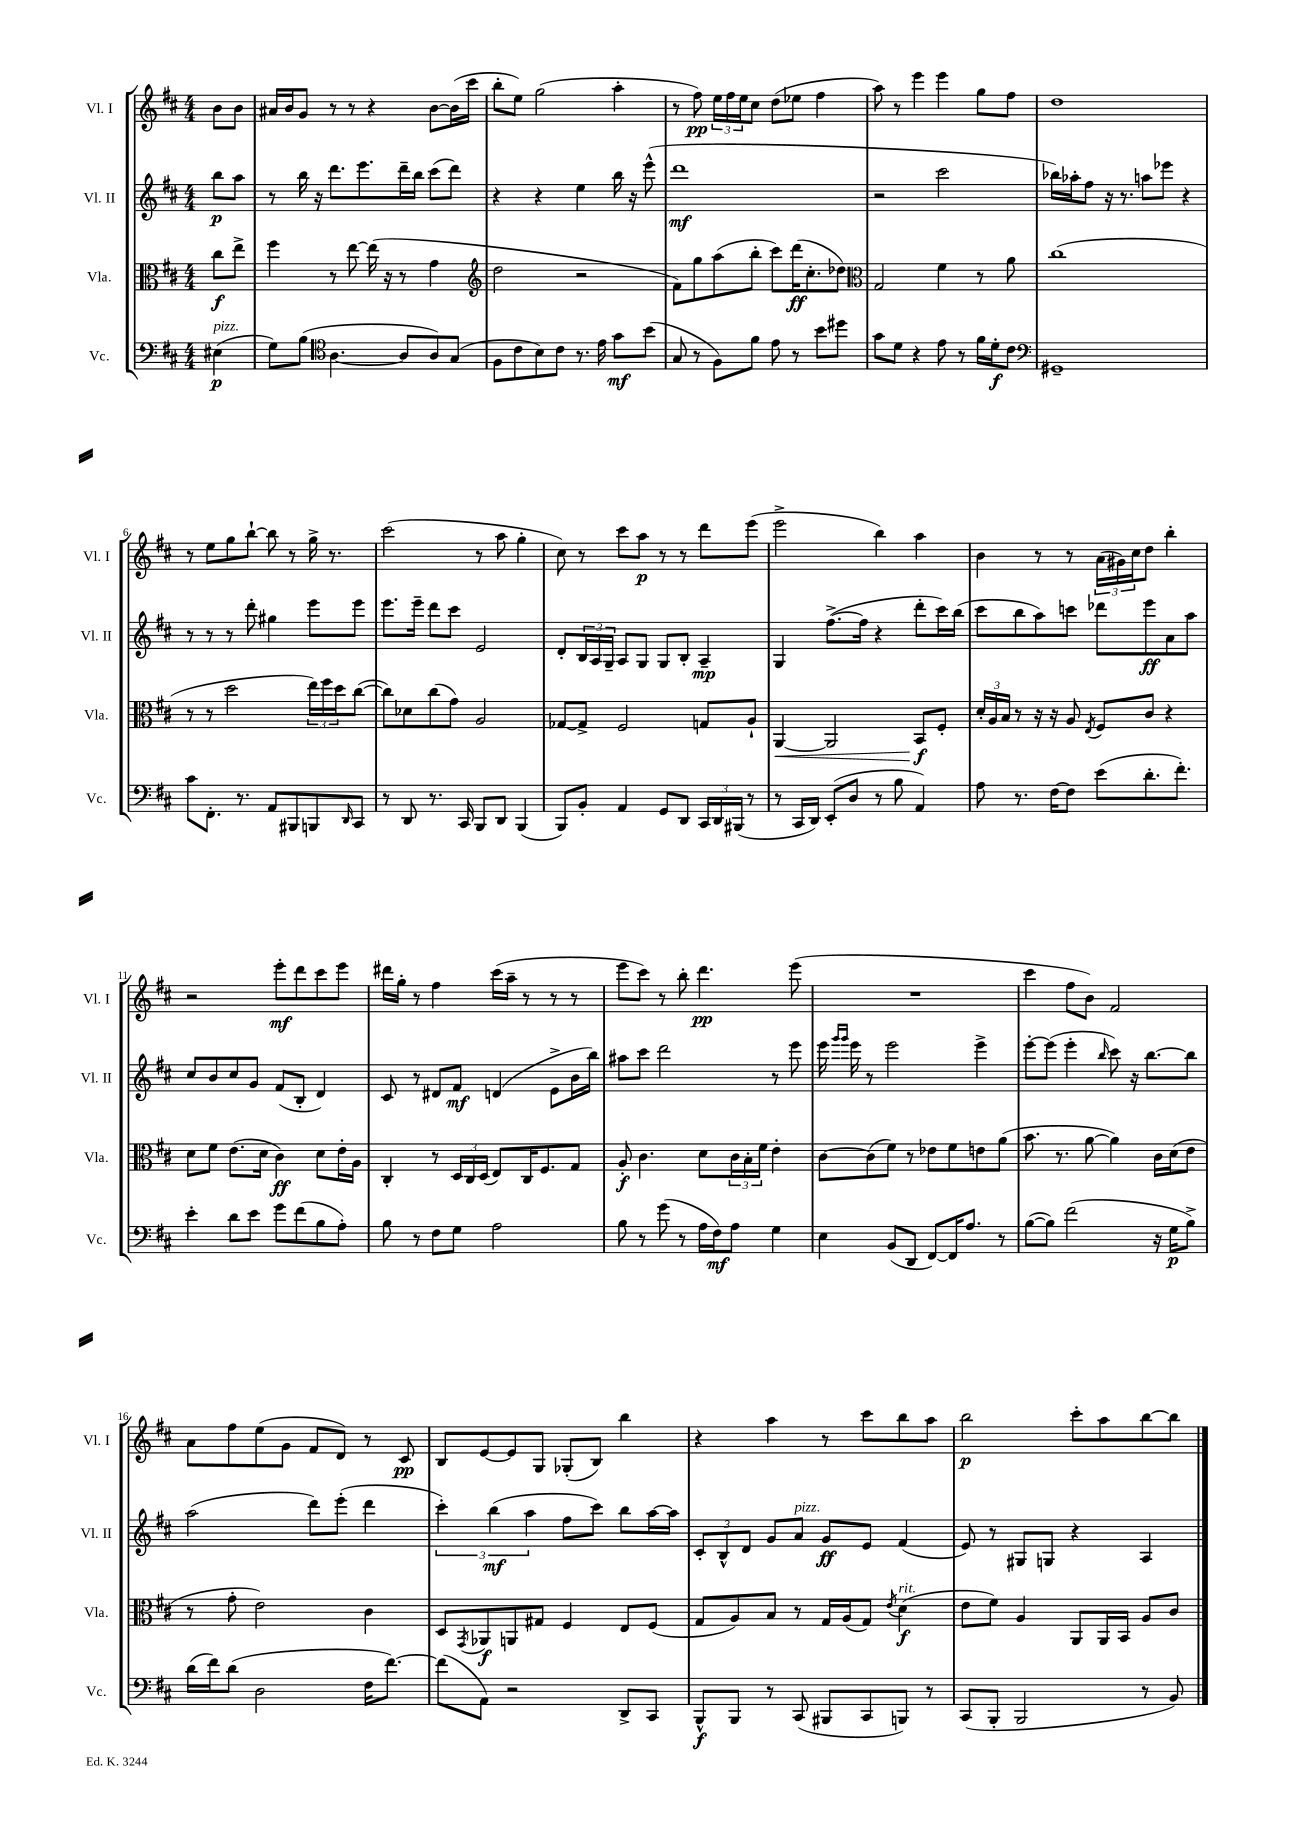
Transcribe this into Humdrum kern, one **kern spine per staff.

**kern	**kern	**kern	**kern
*staff4	*staff3	*staff2	*staff1
*clefF4	*clefC3	*clefG2	*clefG2
*k[f#c#]	*k[f#c#]	*k[f#c#]	*k[f#c#]
*M4/4	*M4/4	*M4/4	*M4/4
(4E#\	8cc#\L	8bb\L	8b\L
.	8ee^\J	8aa\J	8b\J
=	=	=	=
8G\L)	4ff#\	8r	16a#/LL
.	.	.	16b/J
(8B\J	.	16bb\	8g/J
.	.	16r	.
*clefC4	*	*	*
[4.A\	8r	8.ddd\L	8r
.	[8ee\	.	8r
.	.	8.eee\	.
.	(16ee\]	.	4r
.	16r	.	.
8A/]L	8r	16ddd~\L	.
.	.	16bb\JJ	.
8A/)	4g\	(8ccc#\L	[8b\L
(8G/J	.	8ddd\J)	(16b\]L
.	.	.	16ccc#\JJ
=	=	=	=
*	*clefG2	*	*
8F#\L	2dd\	4r	8bb'\L
8c#\	.	.	8ee\J)
8B\)	.	4r	(2gg\
8c#\J	.	.	.
8.r	2r	4ee\	.
16e\	.	.	.
8g\L	.	16bb\	4aa'\
.	.	16r	.
(8b\J	.	(8eee^^\	.
=	=	=	=
8G/	8f#\L)	1ddd	8r
8r	8gg\	.	8ff#\)
8F#\L)	(8aa\	.	24ee\LL
.	.	.	24ff#\
.	.	.	24ee\J
8f#\J	8bb'\J	.	8cc#\J
8e\	8ccc#\L)	.	(8dd\L
8r	(16ddd\K	.	8ee-\J
.	8.cc#'\	.	.
8b\L	.	.	4ff#\
8dd#\J	8dd-\J)	.	.
=	=	=	=
*	*clefC3	*	*
8g\L	2G/	2r	8aa\)
8d\J	.	.	8r
4r	.	.	4eee\
8e\	4f#\	2ccc#\	4eee\
8r	.	.	.
16f#\LL	8r	.	8gg\L
16d'\J	.	.	.
8c#\J	8a\	.	8ff#\J
=	=	=	=
*clefF4	*	*	*
1GG#~	(1cc#	16bb-\LL)	1dd
.	.	16aa-'\J	.
.	.	8ff#\J	.
.	.	16r	.
.	.	8.r	.
.	.	8aa\L	.
.	.	8eee-\J	.
.	.	4r	.
=	=	=	=
8c#\L	8r	8r	8r
8.FF#'\J	8r	8r	8ee\L
.	2dd\	8r	8gg\
8.r	.	.	.
.	.	8ddd'\	[8bb`\J
8AA/L	.	4gg#\	8bb\]
8BBB#/	.	.	8r
8BBB/	24ee\LL)	8eee\L	16gg^\
.	24ff#\	.	.
.	.	.	8.r
.	24dd\J	.	.
16qqDD/	.	.	.
8CC#/J	([8cc#\J	8eee\J	.
=	=	=	=
8r	8cc#\]L)	8.eee\L	(2ccc#\
8DD/	8d-\	.	.
.	.	16eee~\Jk	.
8.r	(8cc#\	8ddd\L	.
.	8g\J)	8ccc#\J	.
16CC#/	.	.	.
8BBB/L	2A/	2e/	8r
8DD/J	.	.	8aa\
(4BBB/	.	.	4gg'\
=	=	=	=
8BBB/L)	[8G-/L	8d'/L	8cc#\)
8BB'/J	8G-^/]J	24B/L	8r
.	.	24A/	.
.	.	24G~/JJ	.
4AA/	2F#/	8A/L	8ccc#\L
.	.	8G/J	8aa\J
8GG/L	.	8G/L	8r
8DD/J	.	8B'/J	8r
24CC#/LL	8G/L	4A~/	8ddd\L
24DD/	.	.	.
(24BBB#/JJ	.	.	.
8r	8A`/J	.	(8eee\J
=	=	=	=
8r	[4AA/	4G/	2eee^\
16CC#/LL	.	.	.
16DD/JJ)	.	.	.
(8EE'/L	2AA/]	([8.ff#^\L	.
8D/J	.	.	.
.	.	16ff#\]Jk	.
8r	.	4r	4bb\)
8B\	.	.	.
4AA/)	8BB/L	8ddd'\L	4aa\
.	8F#'/J	16ccc#\L)	.
.	.	(16bb\JJ	.
=	=	=	=
8A\	24d'/LL	8ccc#\L	4b\
.	24A/	.	.
.	24B/JJ	.	.
8.r	8r	8bb\	.
.	16r	8aa\)	8r
[16F#\LK	16r	.	.
8F#\]J	8A/	8ccc\J	8r
.	8qE/	.	.
(8e\L	8F#/L	8ddd-\L	(24a\LL
.	.	.	24g#\)
.	.	.	24cc#\J
8.d'\	8c#/J	8eee\	8dd\J
.	4r	8a\	4bb'\
8.f#'\J)	.	.	.
.	.	8aa\J	.
=	=	=	=
4e'\	8d\L	8cc#/L	2r
.	8f#\J	8b/	.
8d\L	(8.e\L	8cc#/	.
8e\J	.	8g/J	.
.	16d\Jk	.	.
8g\L	4c#\)	(8f#/L	8eee'\L
(8f#\	.	8B'/J	8ddd\
8B\	8d\L	4d/)	8ccc#\
8A'\J)	16e'\L	.	8eee\J
.	16A\JJ	.	.
=	=	=	=
8B\	4C#'/	8c#/	16ddd#\LL
.	.	.	16gg'\JJ
8r	.	8r	8r
8F#\L	8r	8d#/L	4ff#\
8G\J	24D/LL	8f#/J	.
.	24C#/	.	.
.	(24D/JJ	.	.
2A\	8E/L)	(4d/	(16ccc#\LL
.	.	.	16aa~\JJ
.	16C#/K	.	8r
.	8.F#/	.	.
.	.	8e^\L	8r
.	8G/J	16b\L	8r
.	.	16bb\JJ)	.
=	=	=	=
8B\	8A'/	8aa#\L	8eee\L
8r	4.c#\	8ccc#\J	8ccc#\J)
(8g\	.	2ddd\	8r
8r	.	.	8bb'\
16A\LL	8d\L	.	4.ddd\
16F#\J)	.	.	.
8A\J	24c#\L	.	.
.	24B'\	.	.
.	24f#\JJ	.	.
4G\	4e'\	8r	.
.	.	8eee\	(8eee\
=	=	=	=
4E\	[8c#\L	16eee\	1r
.	.	16qqggg/LL	.
.	.	16qqggg/JJ	.
.	.	16eee\	.
.	(8c#\]	8r	.
(8BB/L	8f#\J)	2eee\	.
8DD/J	8r	.	.
[8FF#/L)	8e-\L	.	.
16FF#/]K	8f#\	.	.
8.A/J	.	.	.
.	8e\	4eee^\	.
8r	(8a\J	.	.
=	=	=	=
([8B\L	8.b\	[8eee'\L	4ccc#\
8B\]J)	.	(8eee\]J	.
.	8.r	.	.
(2f#\	.	4eee'\	8ff#\L
.	[8a\	.	8b\J)
.	.	16qqbb/	.
.	4a\])	8ccc#\)	2f#/
.	.	16r	.
.	.	[8.bb\L	.
16r	16c#\LL	.	.
16G\LK	(16d\J	.	.
8B^\J)	8e\J	8bb\]J	.
=	=	=	=
(16d\LL	8r	(2aa\	8a\L
16f#\J)	.	.	.
(8d\J	8g'\	.	8ff#\
2D\	2e\)	.	(8ee\
.	.	.	8g\J
.	.	8ddd\L)	8f#/L
.	.	(8eee'\J	8d/J)
16F#\LK	4c#\	4ddd\	8r
[8.f#\J)	.	.	.
.	.	.	8c#/
=	=	=	=
(8f#\]L	8D/L	6ccc#'\)	8B/L
.	8qGG/	.	.
8AA\J)	8AA-/	.	[8e/
.	.	(6bb\	.
2r	8AA/	.	8e/]
.	.	6aa\	.
.	8G#/J	.	8G/J
.	4F#/	8ff#\L	(8G-'/L
.	.	8ccc#\J)	8B/J)
8DD^/L	8E/L	8bb\L	4bb\
8CC#/J	(8F#/J	[16aa\L	.
.	.	16aa\]JJ	.
=	=	=	=
8BBB^^/L	8G/L	12c#'/L	4r
.	.	12B^^/	.
8BBB/J	8A/)	.	.
.	.	12d/J	.
8r	8B/J	8g/L	4aa\
(8CC#/	8r	8a/J	.
8BBB#/L	16G/LL	8g/L	8r
.	(16A/J	.	.
8CC#/	8G/J)	8e/J	8ccc#\L
.	8qe/	.	.
8BBB/J)	(4d\	(4f#/	8bb\
8r	.	.	8aa\J
=	=	=	=
(8CC#/L	8e\L	8e/)	2bb\
8BBB'/J	8f#\J)	8r	.
2BBB/	4A/	8G#/L	.
.	.	8G/J	.
.	8AA/L	4r	8ccc#'\L
.	16AA/L	.	8aa\
.	16BB/JJ	.	.
8r	8A/L	4A/	[8bb\
8BB/)	8c#/J	.	8bb\]J
==	==	==	==
*-	*-	*-	*-
